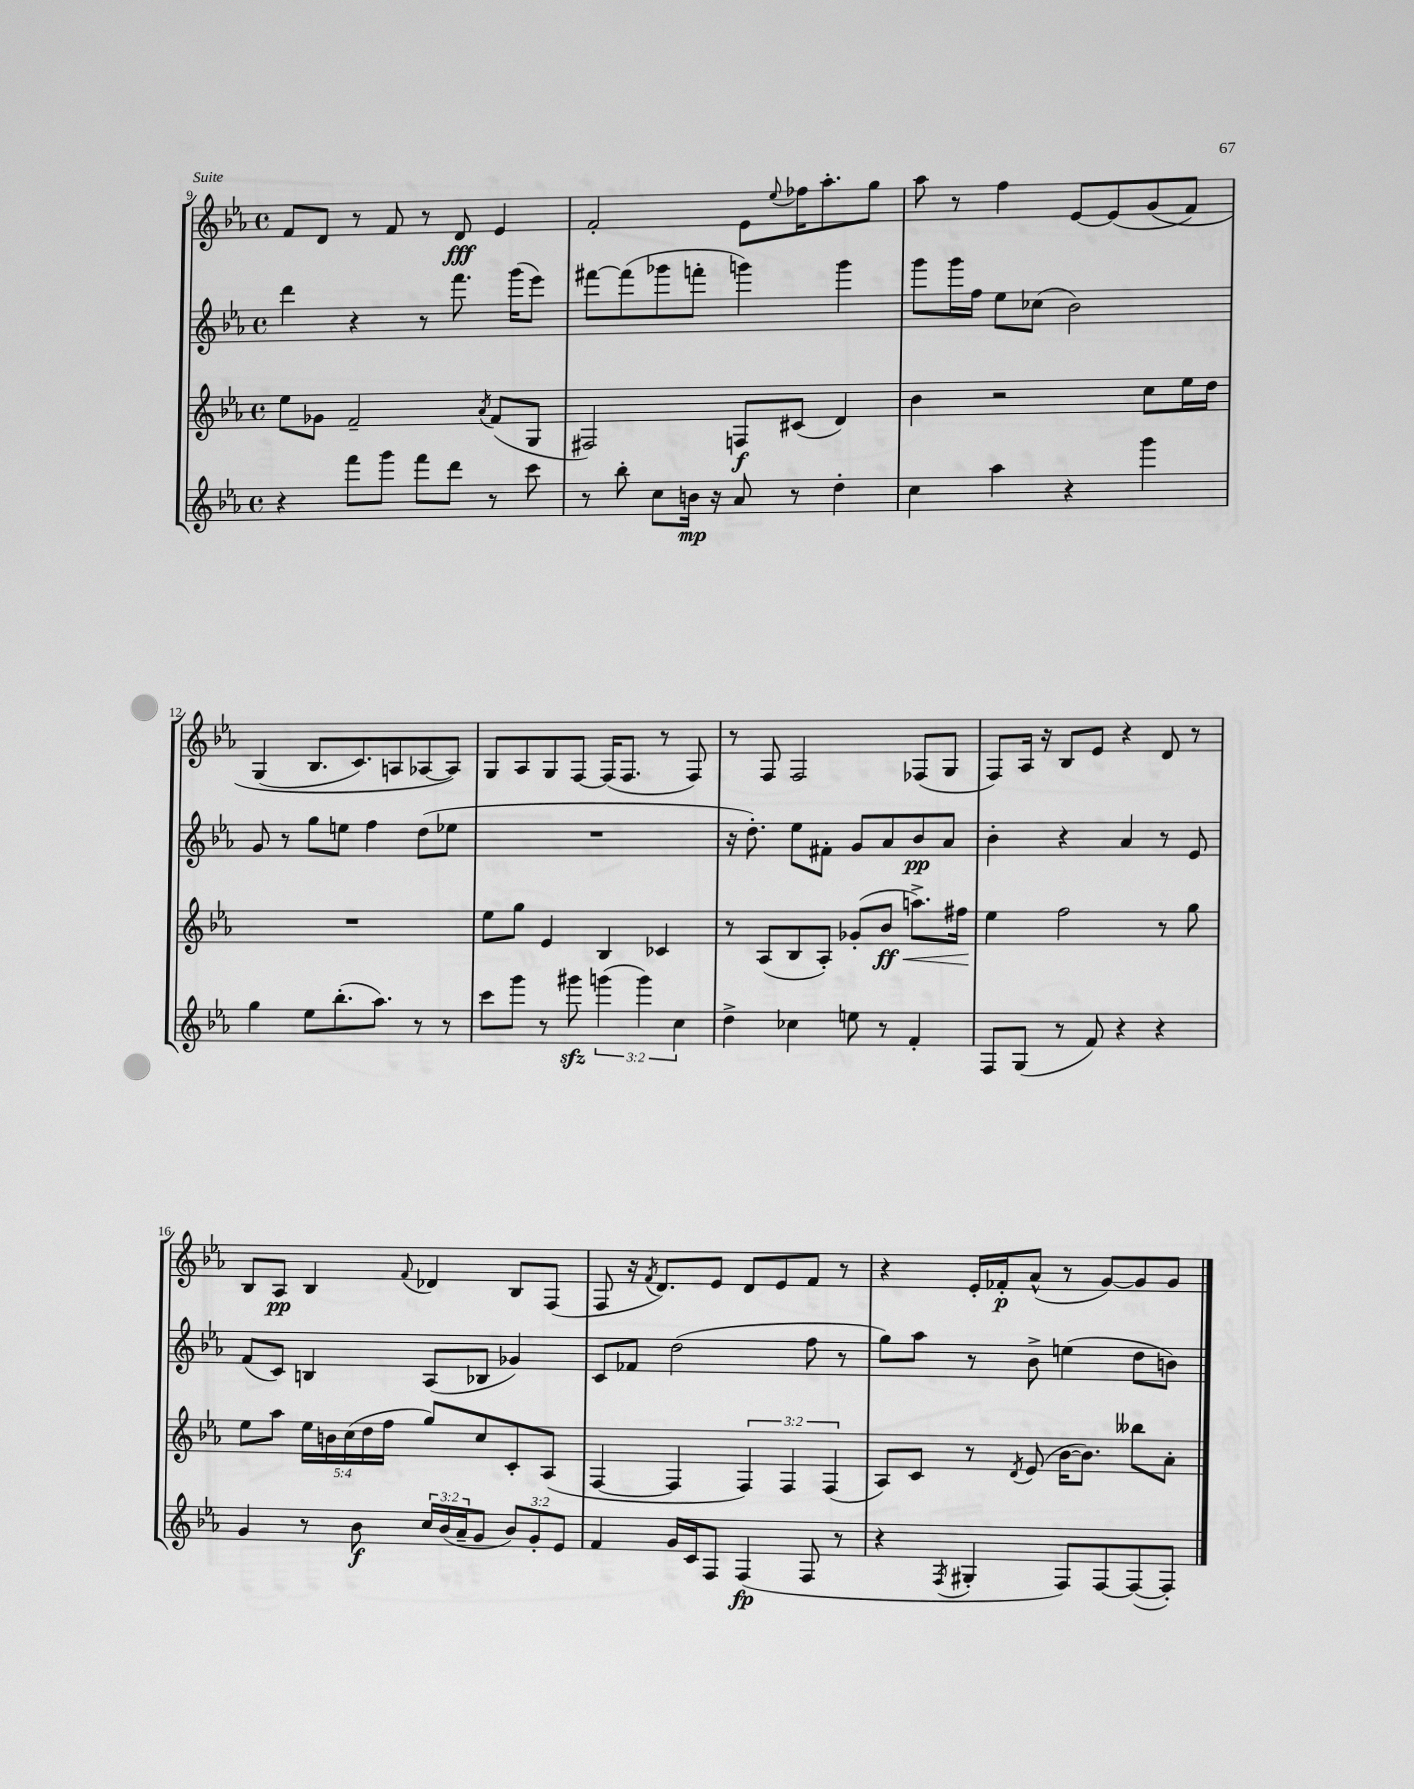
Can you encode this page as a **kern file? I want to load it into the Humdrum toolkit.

**kern	**kern	**kern	**kern
*staff4	*staff3	*staff2	*staff1
*clefG2	*clefG2	*clefG2	*clefG2
*k[b-e-a-]	*k[b-e-a-]	*k[b-e-a-]	*k[b-e-a-]
*M4/4	*M4/4	*M4/4	*M4/4
*met(c)	*met(c)	*met(c)	*met(c)
4r	8ee-	4ddd	8f
.	8g-	.	8d
8fff	2f~	4r	8r
8ggg	.	.	8f
8fff	.	8r	8r
8ddd	.	8.fff	8d
.	8qa-	.	.
8r	(8f	.	4e-
.	.	(16ggg	.
8ccc	8G	8eee-)	.
=	=	=	=
8r	2F#)	[8fff#	2f'
8bb-'	.	(8fff#]	.
8cc	.	8ggg-	.
16b	.	8fff'	.
16r	.	.	.
8a-	8F	4ggg)	8e-
.	.	.	8qqee-
8r	(8c#	.	16ff-
.	.	.	8.aa-'
4dd'	4d)	4ggg	.
.	.	.	8gg
=	=	=	=
4cc	4b-	8ggg	8aa-
.	.	16ggg	8r
.	.	16ff	.
4aa-	2r	8ee-	4ff
.	.	(8cc-	.
4r	.	2b-)	[8e-
.	.	.	(8e-]
4ggg	8cc	.	&(8g
.	16ee-	.	8f)
.	16dd	.	.
=	=	=	=
4gg	1r	8g	(4G
.	.	8r	.
8ee-	.	8gg	8.B-
(8.bb-'	.	8ee	.
.	.	.	8.c)
.	.	4ff	.
8.aa-)	.	.	.
.	.	.	8A
8r	.	(8dd	[8A-
8r	.	8ee-	8A-]&)
=	=	=	=
8ccc	8ee-	1r	8G
8ggg	8gg	.	8A-
8r	4e-	.	8G
8ggg#	.	.	[8F
(6ggg	4B-	.	(16F]
.	.	.	8.F
6ggg)	.	.	.
.	4c-	.	8r
6cc	.	.	.
.	.	.	8F)
=	=	=	=
4dd^	8r	16r	8r
.	.	8.dd')	.
.	(8A-	.	8F
4cc-	8B-	8ee-	2F
.	8A-')	8f#'	.
8ee	(8g-'	8g	.
8r	8b-	8a-	.
4f'	8.aa^)	8b-	(8F-
.	.	8a-	8G
.	16ff#	.	.
=	=	=	=
8F	4ee-	4b-'	8F)
(8G	.	.	16A-
.	.	.	16r
8r	2ff	4r	8B-
8f)	.	.	8e-
4r	.	4a-	4r
4r	8r	8r	8d
.	8gg	8e-	8r
=	=	=	=
4g	8ee-	(8f	8B-
.	8aa-	8c)	8A-
8r	20ee-	4B	4B-
.	20b	.	.
.	(20cc	.	.
8b-	.	.	.
.	20dd	.	.
.	20ff	.	.
.	.	.	8qqf
24cc	8gg)	(8A-	4d-
(24b-	.	.	.
24a-~	.	.	.
8g	8cc	8B-	.
12b-)	8c'	4g-)	8B-
12g'	.	.	.
.	(8A-	.	(8F
12e-	.	.	.
=	=	=	=
4f	[4F	8c	8F
.	.	8f-	16r
.	.	.	8qf
.	.	.	8.d)
16g	4F]	(2dd	.
16c	.	.	.
8F	.	.	8e-
(4F	6F)	.	8d
.	.	.	8e-
.	6F	.	.
8F	.	8ff	8f
.	(6F	.	.
8r	.	8r	8r
=	=	=	=
4r	8A-)	8gg)	4r
.	8c	8aa-	.
8qF	.	.	.
4G#'	8r	8r	16e-'
.	.	.	16f-'
.	8qd	.	.
.	(8e-	8b-^	(8a-^^
8F)	[16b-	(4ee	8r
.	8.b-])	.	.
[8F	.	.	[8g)
(8F_	8bb--	8dd	8g]
8F'])	8a-'	8b)	8g
==	==	==	==
*-	*-	*-	*-
